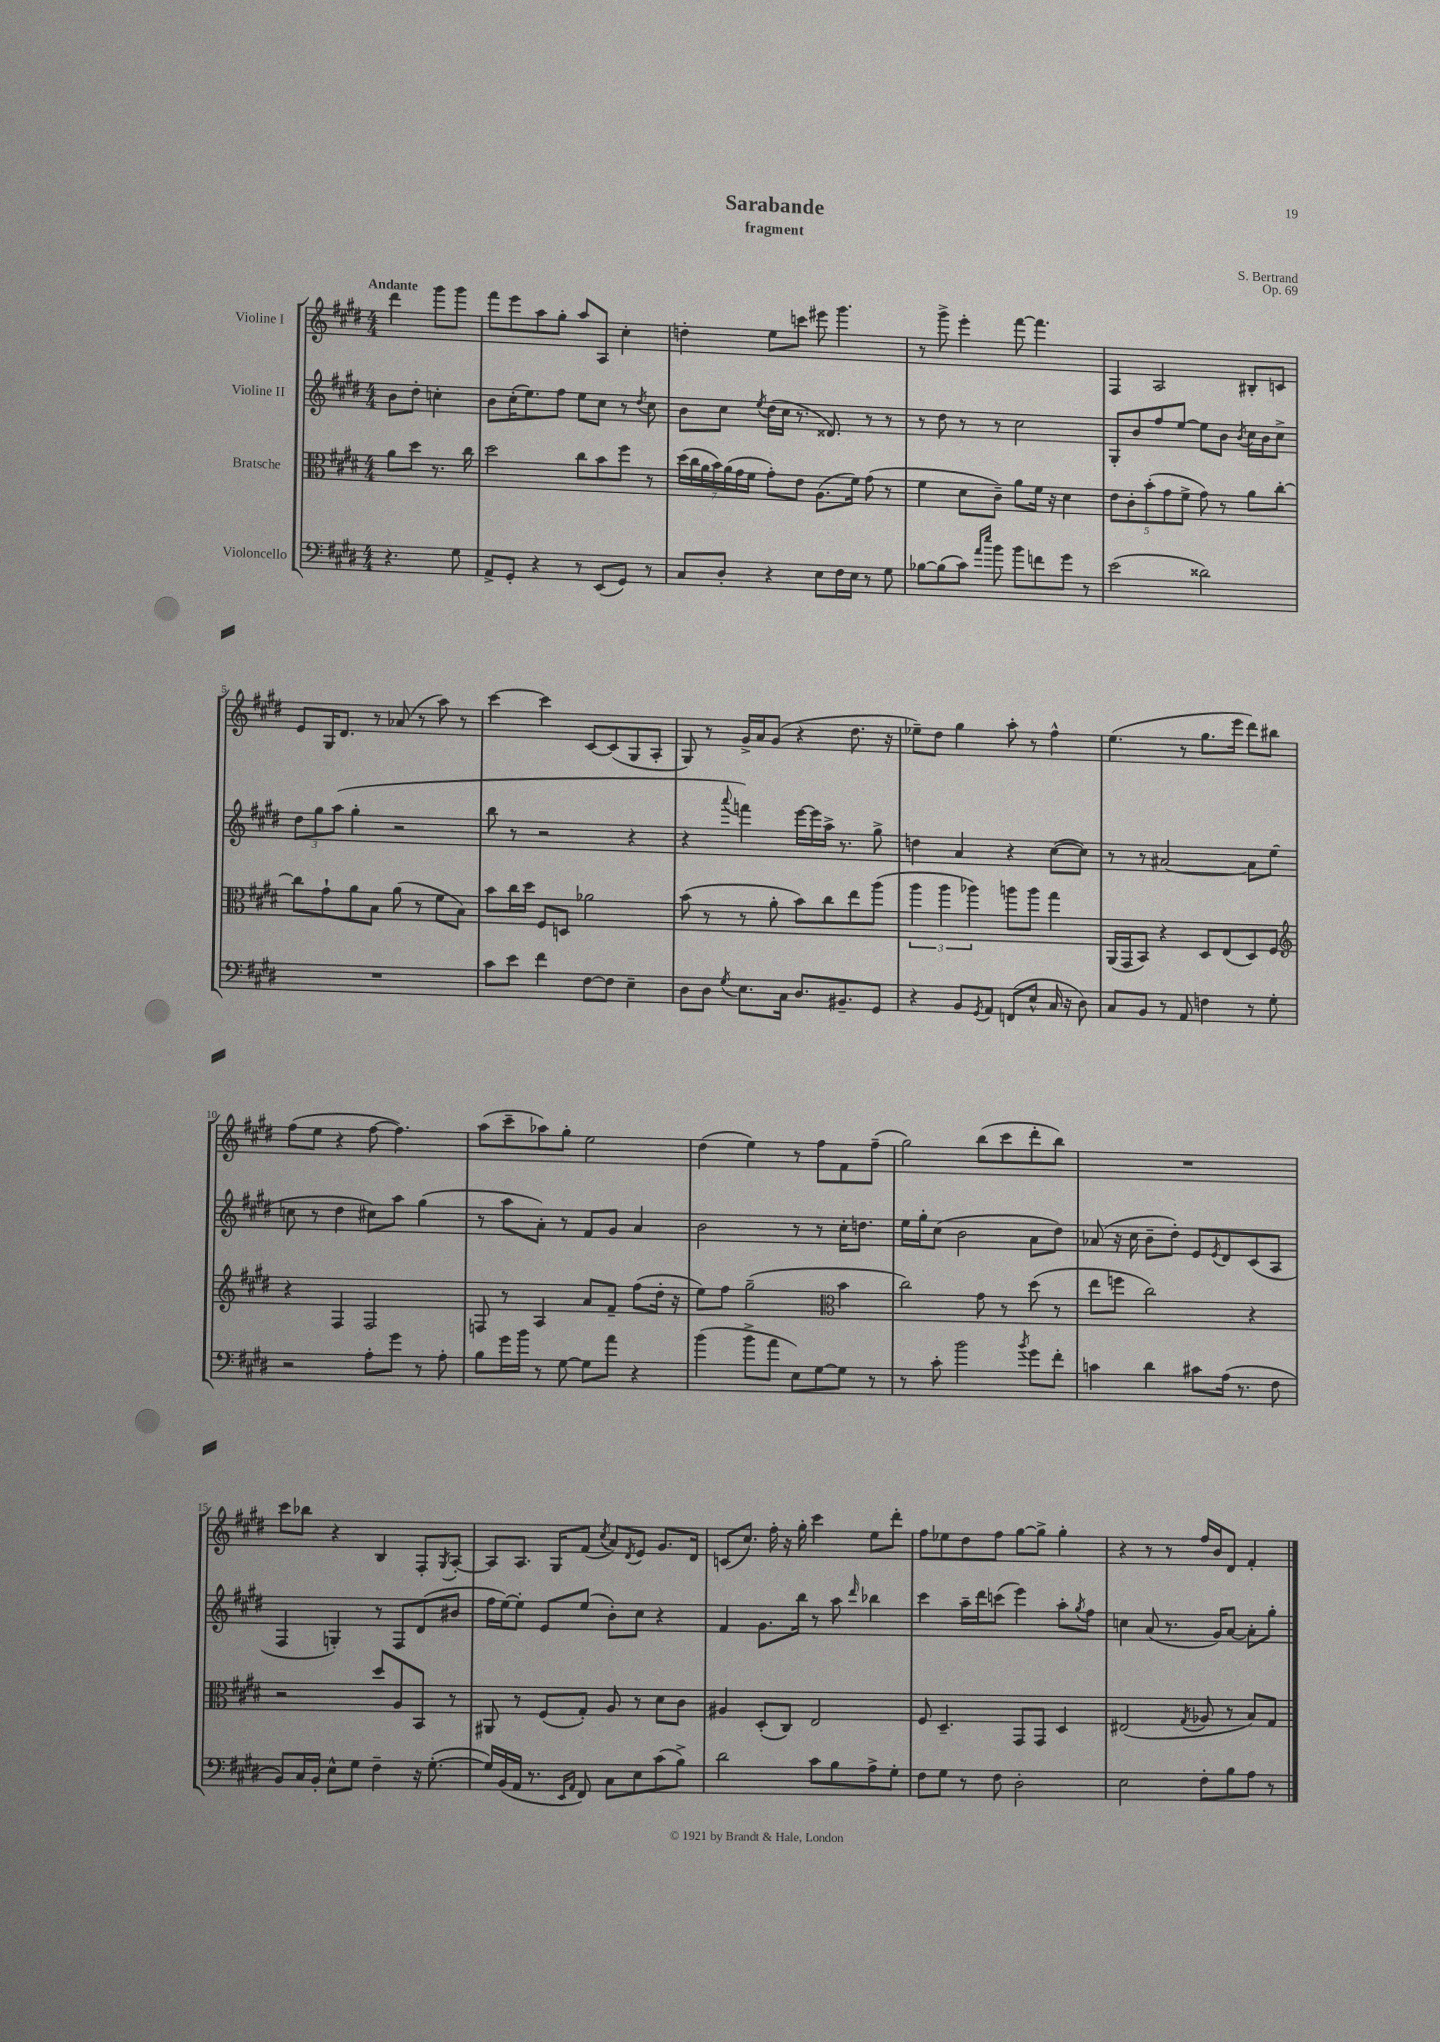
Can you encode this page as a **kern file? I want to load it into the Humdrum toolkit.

**kern	**kern	**kern	**kern
*staff4	*staff3	*staff2	*staff1
*clefF4	*clefC3	*clefG2	*clefG2
*k[f#c#g#d#]	*k[f#c#g#d#]	*k[f#c#g#d#]	*k[f#c#g#d#]
*M4/4	*M4/4	*M4/4	*M4/4
4.r	8a\L	8b\L	4ddd#\
.	8dd#\J	8dd#'\J	.
.	8.r	4cc'\	8ggg#\L
8G#\	.	.	8ggg#\J
.	16cc#\	.	.
=	=	=	=
8AA^/L	2dd#\	8b\L	8fff#\L
8GG#'/J	.	(16cc#'\K	8eee\
.	.	8.ee\)	.
4r	.	.	8aa\
.	.	8ff#\J	8gg#'\J
8r	8cc#\L	8ee\L	8aa/L
(8EE/L	8b\	8cc#\J	8A/J
8GG#/J)	8ff#\J	8r	4cc#'\
.	.	8qdd#/	.
8r	8r	8cc#\	.
=	=	=	=
8C#/L	(28dd#\LL	8b\L	4dd'\
.	28cc#\	.	.
.	28a\	.	.
.	28b\)	.	.
8D#'/J	.	8cc#\J	.
.	(28a\	.	.
.	28g#\	.	.
.	28f#\JJ	.	.
.	.	8qee/	.
4r	8g#'\L)	(16dd#\LL	8ee\L
.	.	16cc#\JJ	.
.	8e\J	8.r	8ccc\J
8E\L	(8.A\L	.	8eee#\
.	.	8.d##/)	.
16F#\L	.	.	4.ggg#\
16E\JJ	16f#\Jk)	.	.
8r	(8g#\	8r	.
8G#\	8r	8r	.
=	=	=	=
[8B-\L	4f#\	8r	8r
(8B-\]	.	8dd#\	8ggg#^\
8c#\J)	8d#\L	8r	4eee'\
16qqa/LL	.	.	.
16qqee/JJ	.	.	.
8b\	8c#~\J)	8r	.
8b\L	8a\L	2cc#\	[8fff#\
8f\	16f#\Jk	.	4.fff#\]
.	16r	.	.
8g#\J	4d#\	.	.
8r	.	.	.
=	=	=	=
(2e\	10e\L	8G#'/L	4F#/
.	10c#'\	.	.
.	.	8b/	.
.	(10b'\	.	.
.	.	8ff#/	2A/
.	10g#\	.	.
.	.	[8ee/J	.
.	10f#^\J	.	.
2d##\)	8g#\)	8ee\]L	.
.	8r	8b\J	.
.	.	8qb/	.
.	8a\L	16cc#\LL	8B#'/L
.	.	16b\J	.
.	[8cc#'\J	8cc#^\J	8c/J
=	=	=	=
1r	8cc#\]L	12dd#\L	8e/L
.	.	12gg#\	.
.	8g#`\	.	16G#/K
.	.	(12aa\J	.
.	.	.	8.d#/J
.	8a\	4gg#'\	.
.	8B\J	.	8r
.	(8a\	2r	(8a-/
.	8r	.	8r
.	8f#\L	.	8aa\)
.	8B\J)	.	8r
=	=	=	=
8c#\L	8b\L	8bb\	[4ccc#\
8e\J	16cc#\L	8r	.
.	16dd#\JJ	.	.
4f#\	8F#/L	2r	4ccc#\]
.	8D/J	.	.
[8F#\L	2a-\	.	[8c#/L
8F#\]J	.	.	(8c#/]
4E~\	.	4r	8G#/
.	.	.	8A'/J
=	=	=	=
8D#\L	(8b\	4r	8G#/)
8D#\J	8r	.	8r
8qG#/	.	8qqaaa/	.
8.E\L	8r	4fff\)	16g#^/LL
.	.	.	16a/J
.	8a'\	.	(8g#/J
16C#\Jk	.	.	.
8.D#/L	8b\L)	[16eee\LL	4r
.	.	16eee\]	.
.	8cc#\	16aa^\JJ	.
8.BB#~/	.	8.r	.
.	8ee\	.	8.dd#\
8GG#/J	(8aa\J	8gg#^\	.
.	.	.	16r
=	=	=	=
4r	6aa\	4dd\	8ee-~\L)
.	.	.	8dd#\J
.	6aa\	.	.
8BB/L	.	4a/	4gg#\
.	6aa-\)	.	.
8qGG#/	.	.	.
8AA/J	.	.	.
(8FF/L	8aa\L	4r	8aa'\
8E^^/J	8aa\J	.	8r
16C#/	4gg#\	([8cc#\L	4ff#^^\
16r	.	.	.
8D#\)	.	8cc#\]J)	.
=	=	=	=
8C#/L	(16AA/LL	8r	(4.ee\
.	16GG#/J	.	.
8BB/J	8BB/J)	8r	.
8r	4r	[2a#/	.
8AA/	.	.	8r
4F\	8D#/L	.	8.gg#\L
.	(8E/	.	.
.	.	.	16eee\Jk
8r	8D#/)	8a#\]L	8ddd#\L)
8G#'\	8F#/J	(8ee\J	8bb#\J
=	=	=	=
*	*clefG2	*	*
2r	4r	8cc\	(8ff#\L
.	.	8r	8ee\J
.	4F#/	4dd#\	4r
8A'\L	2F#/	8cc#\L)	[8ff#\
8g#\J	.	8aa\J	4.ff#\])
8r	.	(4gg#\	.
8A'\	.	.	.
=	=	=	=
8B\L	8F/	8r	(8aa\L
16g#\L	8r	8aa\L	8ccc#~\
16b\JJ	.	.	.
8r	4A/	8a'\J)	8aa-\)
[8G#\	.	8r	8gg#'\J
8G#\]L	8a/L	8f#/L	2ee\
8a\J	8f#~/J	8g#/J	.
4r	(8ff#\L	4a/	.
.	16dd#'\Jk	.	.
.	16r	.	.
=	=	=	=
(4b\	8ee\L)	2b\	(4dd#\
.	8ff#\J	.	.
8b^\L	(2gg#~\	.	4ee\)
8a\J	.	.	.
8E\L)	.	8r	8r
[8G#\	.	8r	8ff#\L
*	*clefC3	*	*
8G#\]J	4b\	16cc#'\LK	8f#\
.	.	8.dd\J	.
8r	.	.	(8ff#~\J
=	=	=	=
8r	2cc#\)	16ee\LL	2gg#\)
.	.	16gg#'\J	.
8c#'\	.	(8cc#\J	.
2b\	.	2b\	.
.	8g#\	.	(8bb\L
.	8r	.	8ccc#\
8qb/	.	.	.
8g#\L	(8dd#\	8a\L	8ddd#'\
8f#'\J	8r	8dd#\J)	8bb\J)
=	=	=	=
4c\	8ee\L	(8a-/	1r
.	8ff\J	16r	.
.	.	16cc#\	.
4d#\	2cc#\)	8b~\L	.
.	.	8dd#'\J)	.
8c#\L	.	8e/L	.
.	.	8qe/	.
(16A\Jk	.	8d#/	.
8.r	.	.	.
.	4r	(8c#/	.
8F#\	.	8A/J	.
=	=	=	=
8BB/L)	2r	4F#/	8ccc#\L
16C#/L	.	.	8bb-\J
16BB'/JJ	.	.	.
8E^^\L	.	4G'/)	4r
8G#\J	.	.	.
4F#~\	8dd#/L	8r	4B/
.	8A/	8F#/L	.
16r	8BB/J	(8d#/	8F#'/L
([8.G#'\	.	.	.
.	.	.	8qG#/
.	8r	8b#/J	[8A'/J
=	=	=	=
16G#/]LL)	8AA#/	16ff#\LL	8A/]L
(16BB/	.	[16ee\J)	.
16AA/JJ	8r	8ee'\]J	8.A/J
8.r	.	.	.
.	(8F#/L	8e/L	.
.	.	.	16G#/LK
16qqEE/LL	.	.	.
16qqAA/JJ	.	.	.
8FF#/)	8G#'/J)	(8ee/J	(8f#/J
.	.	.	8qcc#/
8C#\L	8A/	8b'\L)	8a/L)
.	.	.	8qd#/
8E\	8r	8cc#\J	8e/J
(8c#\	8d#\L	4r	8.g#/L
8B^\J)	8c#\J	.	.
.	.	.	16d#/Jk
=	=	=	=
2d#\	4A#/	4f#/	(8c/L
.	.	.	8.cc#/J)
.	(8D#'/L	8.g#\L	.
.	.	.	16ff#'\
.	8C#/J)	.	16r
.	.	16bb\Jk	16gg#'\
8c#\L	2E/	8r	4ccc#\
8B\	.	8aa\	.
.	.	16qqddd#/	.
8A^\	.	4bb-\	8ee\L
8G#'\J	.	.	8ddd#'\J
=	=	=	=
8F#\L	8F#/	4ccc#\	8ff#\L
8G#\J	4.D#~/	.	8ee-\
8r	.	16aa~\LL	8dd#\
.	.	16ddd#\J	.
8F#\	.	(8ccc\J	8ff#\J
2D#'\	8GG#/L	4eee\)	[8gg#\L
.	8GG#/J	.	8gg#^\]J
.	4D#/	8aa'\L	4gg#'\
.	.	8qgg#/	.
.	.	8ff#\J	.
=	=	=	=
2E\	(2E#/	4cc\	4r
.	.	(8a/	8r
.	.	8.r	8r
.	8qG#/	.	.
8F#'\L	8A-/	.	16ff#/LL
.	.	16g#/LK)	16b/J
8B\	8r	[8a/J	8d#/J
8A\J	8B/L)	8a'\]L	4f#'/
8r	8G#/J	8gg#'\J	.
==	==	==	==
*-	*-	*-	*-
